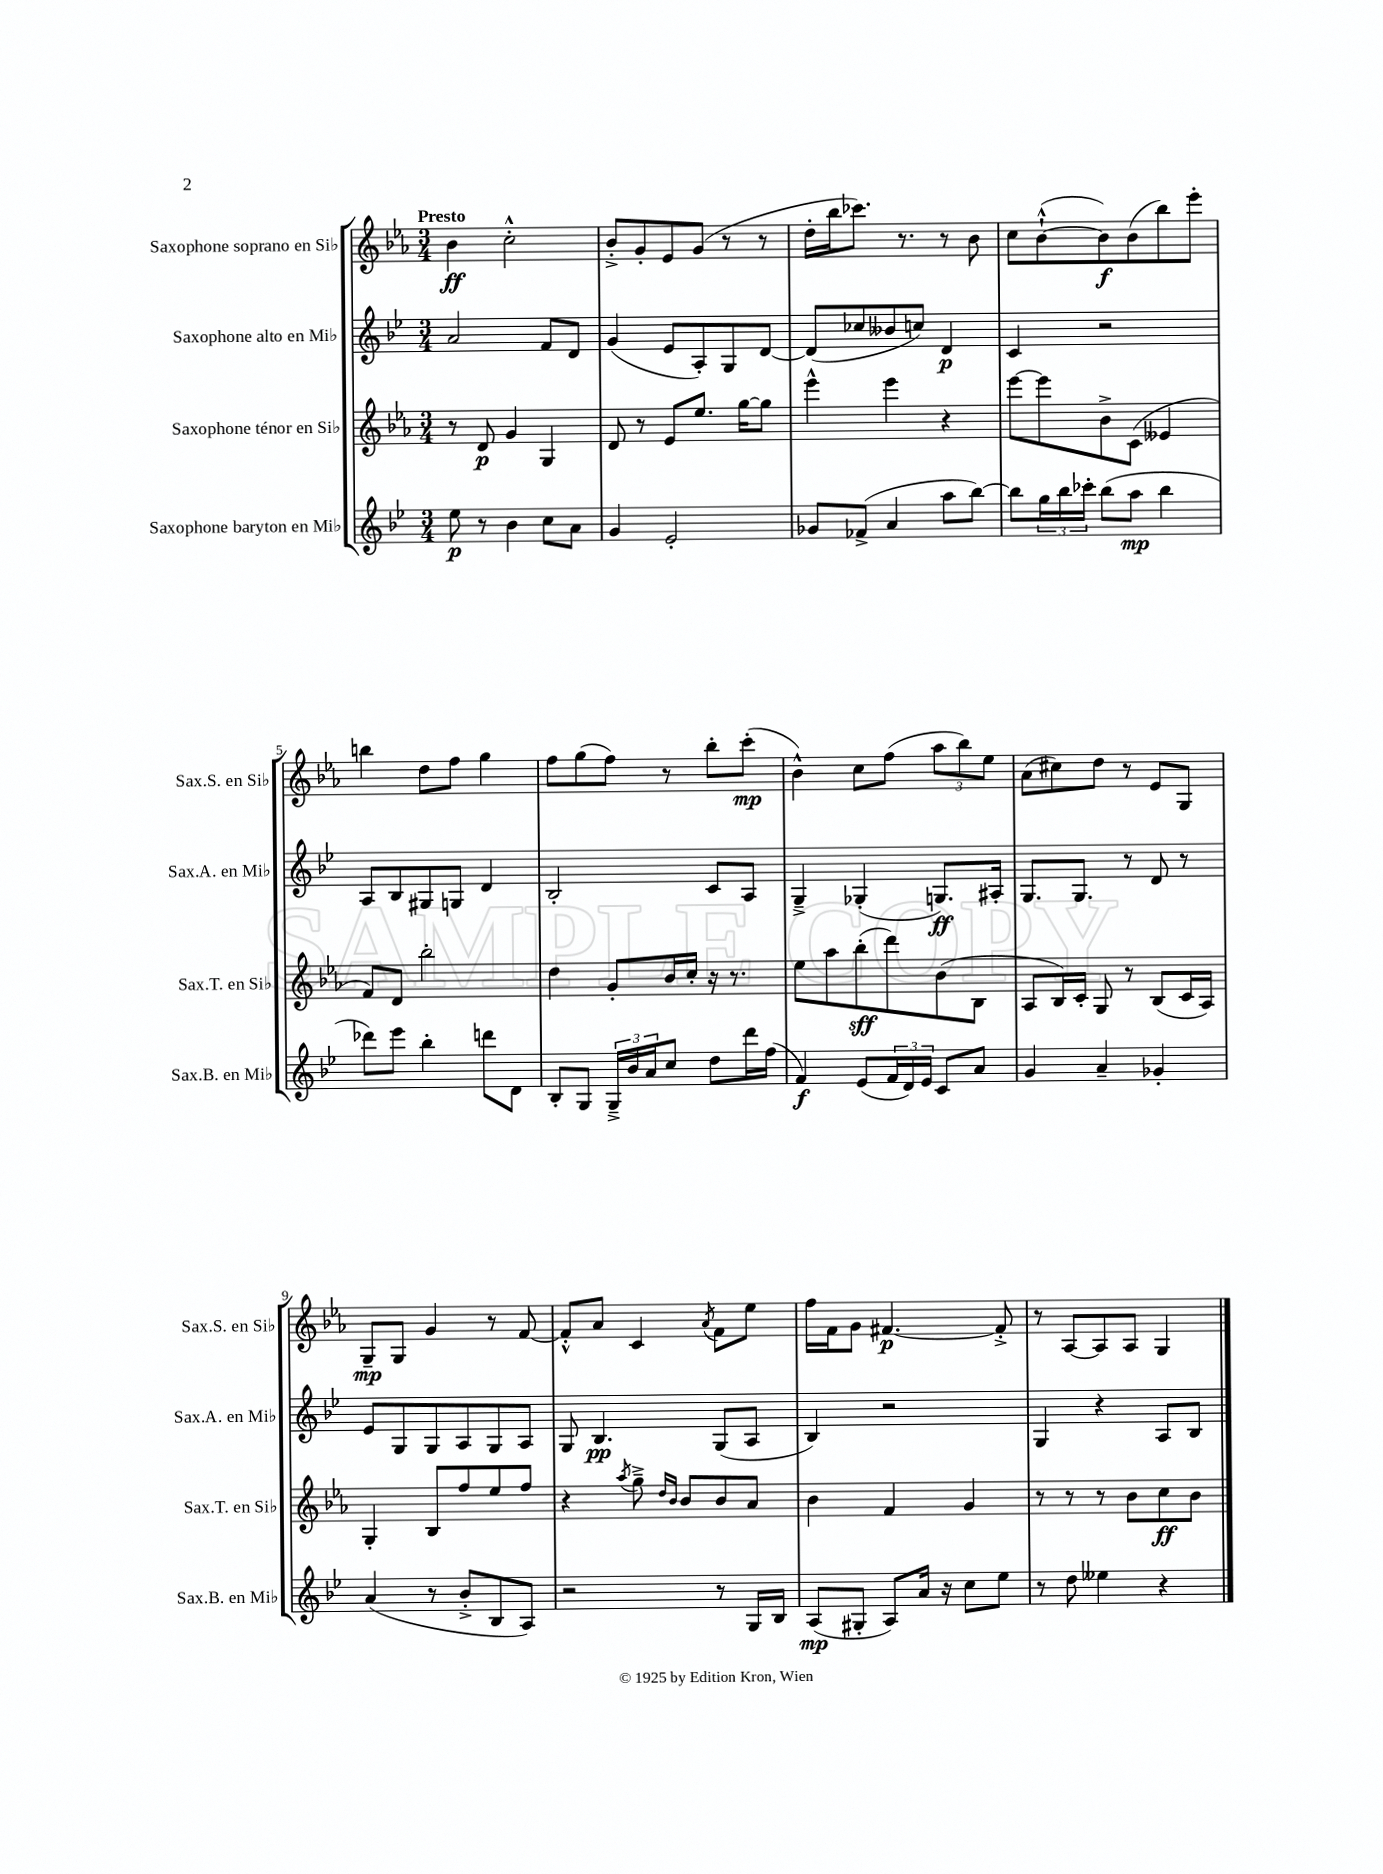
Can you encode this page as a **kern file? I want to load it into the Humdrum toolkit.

**kern	**kern	**kern	**kern
*staff4	*staff3	*staff2	*staff1
*clefG2	*clefG2	*clefG2	*clefG2
*k[b-e-]	*k[b-e-a-]	*k[b-e-]	*k[b-e-a-]
*M3/4	*M3/4	*M3/4	*M3/4
8ee-	8r	2a	4b-
8r	8d	.	.
4b-	4g	.	2cc'^^
8cc	4G	8f	.
8a	.	8d	.
=	=	=	=
4g	8d	(4g	8b-'^
.	8r	.	8g'
2e-'	8e-	8e-	8e-
.	8.ee-	8A')	(8g
.	.	8G	8r
.	[16gg	.	.
.	8gg]	[8d	8r
=	=	=	=
8g-	4eee-^^	(8d]	16dd'
.	.	.	16bb-
(8f-^	.	8cc-	8.ccc-)
4a	4eee-	8b--	.
.	.	.	8.r
.	.	8cc)	.
8aa	4r	4d	8r
[8bb-)	.	.	8b-
=	=	=	=
8bb-]	[8eee-	4c	8cc
24gg	8eee-]	.	([8b-`^^
24bb-	.	.	.
24ccc-'	.	.	.
(8bb-	8b-^	2r	8b-])
8aa	(8c	.	(8b-
4bb-	4e--	.	8bb-)
.	.	.	8eee-'
=	=	=	=
8ddd-)	8f)	8A	4bb
8eee-	8d	8B-	.
4bb-'	2bb-'	8G#	8dd
.	.	8G	8ff
8ddd	.	4d	4gg
8d	.	.	.
=	=	=	=
8B-'	4dd	2B-'	8ff
8G	.	.	(8gg
24G~^	8g'	.	8ff)
24b-	.	.	.
24a	.	.	.
8cc	16b-	.	8r
.	16cc'	.	.
8dd	16r	8c	8bb-'
.	8.r	.	.
16ddd	.	8A	(8ccc'
(16ff	.	.	.
=	=	=	=
4f)	8ee-	4G~^	4b-^^)
.	8aa-	.	.
(8e-	(8bb-'	(4G-'	8cc
24f	8ddd)	.	(8ff
24d)	.	.	.
24e-	.	.	.
8c	(8b-	8.G)	12aa-
.	.	.	12bb-)
8a	8B-	.	.
.	.	.	12ee-
.	.	16A#'	.
=	=	=	=
4g	8A-	8.G	(8a-
.	16B-)	.	8cc#)
.	16c'	8.G	.
4a~	8G	.	8dd
.	8r	8r	8r
4g-'	(8B-	8d	8e-
.	16c	8r	8G
.	16A-)	.	.
=	=	=	=
(4a	4G'	8e-	8G~
.	.	8G	8G
8r	8B-	8G	4g
8b-'^	8ff	8A	.
8B-	8ee-	8G	8r
8A)	8ff	8A	[8f
=	=	=	=
2r	4r	8G	8f'^^]
.	.	4.B-	8a-
.	8qaa-	.	.
.	8gg~^	.	4c
.	16qqdd	.	.
.	16qqb-	.	.
.	8b-	.	.
.	.	.	8qa-
8r	8b-	(8G	8f
16G	8a-	8A	8ee-
16B-	.	.	.
=	=	=	=
(8A	4b-	4B-)	16ff
.	.	.	16f
8G#'	.	.	8g
8A)	4f	2r	[4.f#
16a	.	.	.
16r	.	.	.
8cc	4g	.	.
8ee-	.	.	8f#'^]
=	=	=	=
8r	8r	4G	8r
8dd	8r	.	[8A-
4ee--	8r	4r	8A-]
.	8b-	.	8A-
4r	8cc	8A	4G
.	8b-	8B-	.
==	==	==	==
*-	*-	*-	*-
